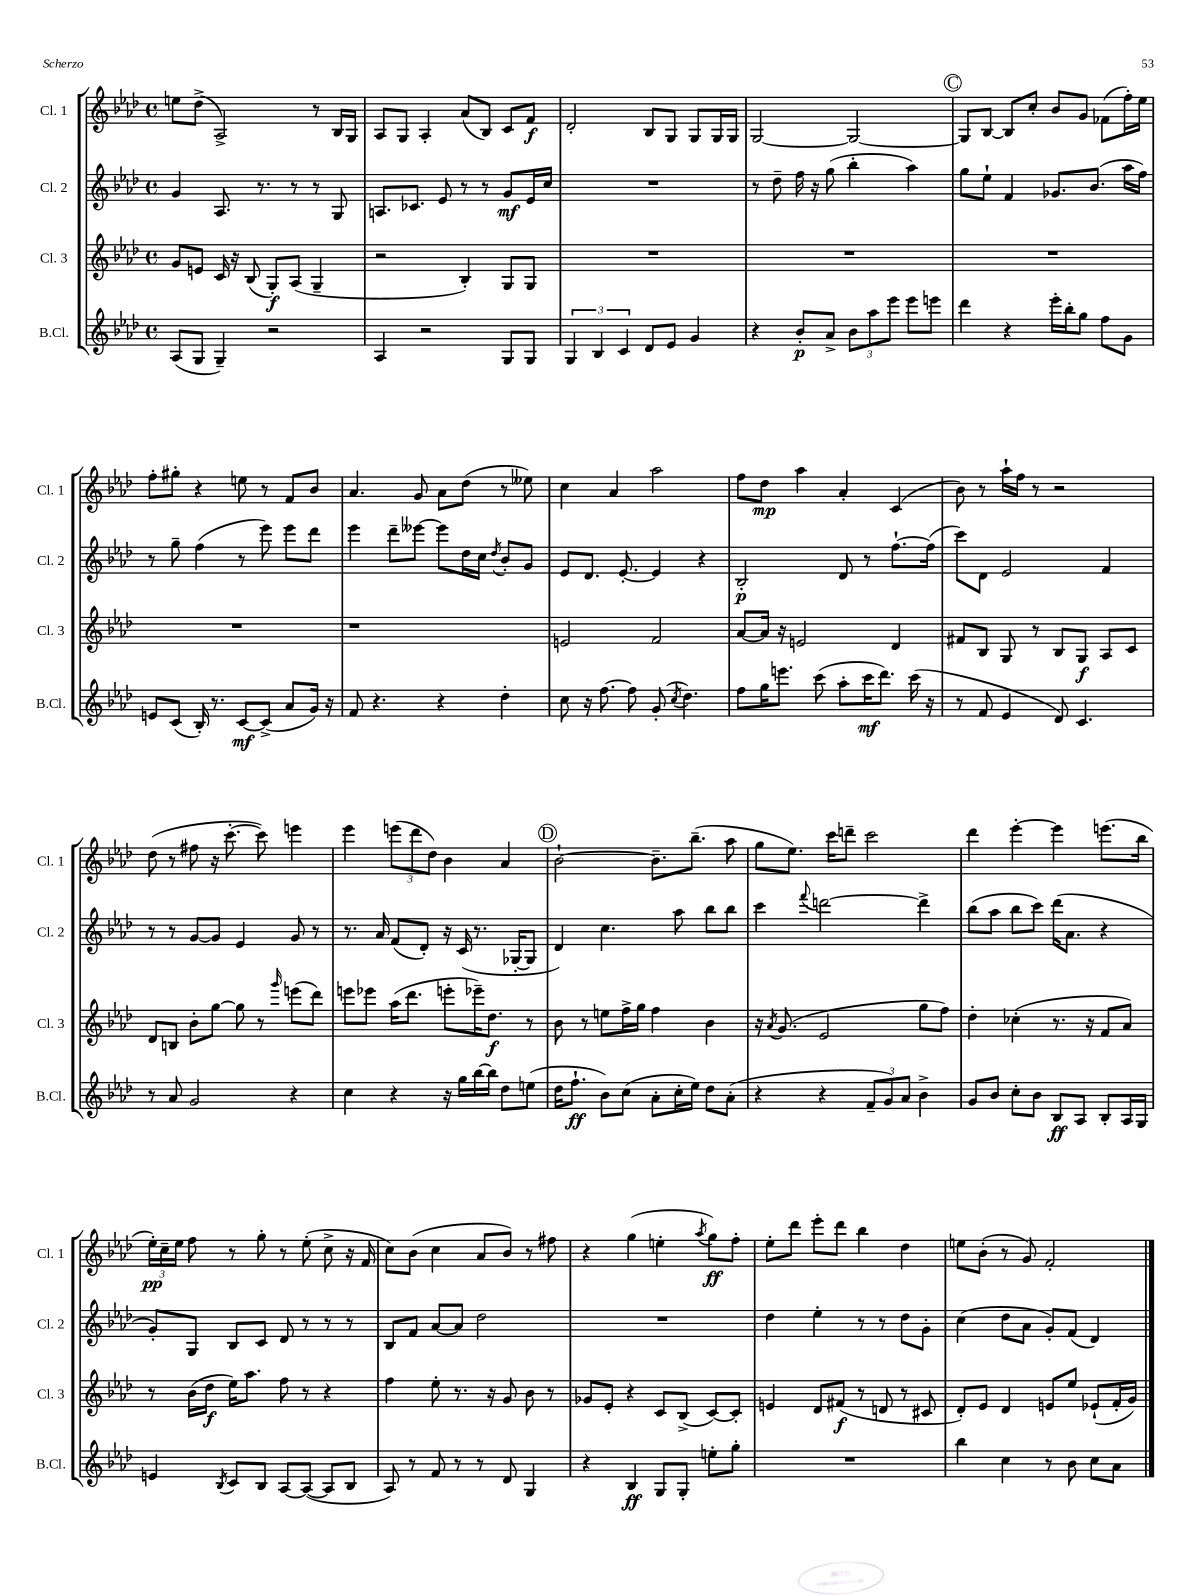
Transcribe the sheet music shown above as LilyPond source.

<<
\new StaffGroup <<
\new Staff = "s0" \with { instrumentName = "Cl. 1" shortInstrumentName = "Cl. 1" } {
    \clef treble \key aes \major \defaultTimeSignature \time 4/4
    \autoBeamOff e''8[ des''8]->( aes2->) r8 bes16[ g16] |
    aes8[ g8] aes4-. aes'8[( bes8]) c'8[ f'8]\f |
    des'2-. bes8[ g8] g8[ g16 g16] |
    g2~ g2~ |
    \mark \markup { \circle "C" } g8[ bes8]~ bes8[ c''8]-. bes'8[ g'8] fes'8[( f''16-.) ees''16] |
    f''8[-. gis''8]-. r4 e''8 r8 f'8[ bes'8] |
    aes'4. g'8 aes'8[ des''8]( r8 eeses''8) |
    c''4 aes'4 aes''2 |
    f''8[ des''8]\mp aes''4 aes'4-. c'4( |
    bes'8) r8 aes''16[-! f''16] r8 r2 |
    des''8( r8 fis''8 r16 c'''8.~-. c'''8) e'''4 |
    ees'''4 \tuplet 3/2 { e'''8[( des'''8 des''8]) } bes'4 aes'4 |
    \mark \markup { \circle "D" } bes'2~-! bes'8.[-- bes''8.]--( aes''8 |
    g''8[ ees''8.]) c'''16[ d'''8]-- c'''2 |
    des'''4 ees'''4~-. ees'''4 e'''8.[( bes''16] |
    \tuplet 3/2 { ees''16[-.\pp) c''16-- ees''16] } f''8 r8 g''8-. r8 ees''8-.( c''8-> r16 f'16 |
    c''8[) bes'8]( c''4 aes'8[ bes'8]) r8 fis''8 |
    r4 g''4( e''4-. \acciaccatura { aes''8 } g''8[\ff) f''8]-. |
    ees''8[-. des'''8] ees'''8[-. des'''8] bes''4 des''4 |
    e''8[ bes'8]-.( r8 g'8) f'2-. \bar "|." |
}
\new Staff = "s1" \with { instrumentName = "Cl. 2" shortInstrumentName = "Cl. 2" } {
    \clef treble \key aes \major \defaultTimeSignature \time 4/4
    \autoBeamOff g'4 aes8. r8. r8 r8 g8 |
    a8.[ ces'8.] ees'8 r8 r8 g'8[\mf ees'16 c''16] |
    R1 |
    r8 des''8-- f''16 r16 g''8( bes''4-. aes''4) |
    \mark \markup { \circle "C" } g''8[ ees''8]-! f'4 ges'8.[ bes'8.]( aes''16[ f''16]) |
    r8 g''8-- f''4( r8 ees'''8) ees'''8[ des'''8] |
    ees'''4 des'''8[-- eeses'''8]~ eeses'''8[ des''16 c''16] \acciaccatura { des''8 } bes'8[-. g'8] |
    ees'8[ des'8.] ees'8.~-. ees'4 r4 |
    bes2-.\p des'8 r8 f''8.[~-! f''16]( |
    c'''8[) des'8] ees'2 f'4 |
    r8 r8 g'8[~ g'8] ees'4 g'8 r8 |
    r8. aes'16 f'8[( des'8]-.) r16 c'16( r8. ges16[~-. ges8] |
    \mark \markup { \circle "D" } des'4) c''4. aes''8 bes''8[ bes''8] |
    c'''4 \appoggiatura { f'''8 } d'''2~ d'''4-> |
    bes''8[( aes''8] bes''8[ c'''8]) des'''16[( aes'8.] r4 |
    g'8[-.) g8] bes8[ c'8] des'8 r8 r8 r8 |
    bes8[ f'8] aes'8[~ aes'8] des''2 |
    R1 |
    des''4 ees''4-. r8 r8 des''8[ g'8]-. |
    c''4( des''8[ aes'8] g'8[-.) f'8]( des'4) \bar "|." |
}
\new Staff = "s2" \with { instrumentName = "Cl. 3" shortInstrumentName = "Cl. 3" } {
    \clef treble \key aes \major \defaultTimeSignature \time 4/4
    \autoBeamOff g'8[ e'8] c'16 r16 bes8( g8[-.\f) aes8]( g4-- |
    r2 bes4-.) g8[ g8] |
    R1 |
    R1 |
    \mark \markup { \circle "C" } R1 |
    R1 |
    r1 |
    e'2 f'2 |
    aes'8[~ aes'16] r16 e'2 des'4 |
    fis'8[ bes8] g8 r8 bes8[ g8]\f aes8[ c'8] |
    des'8[ b8] bes'8[-. g''8]~ g''8 r8 \grace { g'''16 } e'''8[( des'''8]) |
    e'''8[ ees'''8] aes''16[( des'''8.] e'''8[-. ees'''16--) des''8.]\f r8 |
    \mark \markup { \circle "D" } bes'8 r8 e''8[ f''16-> g''16] f''4 bes'4 |
    r16 \acciaccatura { aes'8 } g'8.( ees'2 g''8[ f''8]) |
    des''4-. ces''4-.( r8. r16 f'8[ aes'8]) |
    r8 bes'16[( des''16]\f ees''16[) aes''8.] f''8 r8 r4 |
    f''4 ees''8-. r8. r16 g'8 bes'8 r8 |
    ges'8[ ees'8]-. r4 c'8[ bes8]->( c'8[~) c'8]-. |
    e'4 des'8[ fis'8]\f( r8 d'8 r8 cis'8 |
    des'8[-.) ees'8] des'4 e'8[ ees''8] ees'8[-!( f'16-. g'16]) \bar "|." |
}
\new Staff = "s3" \with { instrumentName = "B.Cl." shortInstrumentName = "B.Cl." } {
    \clef treble \key aes \major \defaultTimeSignature \time 4/4
    \autoBeamOff aes8[( g8] g4--) r2 |
    aes4 r2 g8[ g8] |
    \tuplet 3/2 { g4 bes4 c'4 } des'8[ ees'8] g'4 |
    r4 bes'8[-.\p aes'8]-> \tuplet 3/2 { bes'8[ aes''8 ees'''8] } ees'''8[ e'''8] |
    \mark \markup { \circle "C" } des'''4 r4 ees'''16[-. bes''16-. g''8] f''8[ g'8] |
    e'8[ c'8]( bes16-.) r8. c'8[~\mf c'8]->( aes'8[ g'16]) r16 |
    f'8 r4. r4 des''4-. |
    c''8 r16 f''8.~ f''8 g'8-.( \acciaccatura { c''8 } des''4.) |
    f''8[ g''16 e'''8.] c'''8( aes''8[-. c'''16\mf des'''8.]) c'''16( r16 |
    r8 f'8 ees'4 des'8) c'4. |
    r8 aes'8 g'2 r4 |
    c''4 r4 r16 g''16[ bes''16~ bes''16] des''8[ e''8]( |
    \mark \markup { \circle "D" } des''16[ f''8.]-!\ff bes'8[) c''8]( aes'8[-. c''16-. ees''16]) des''8[ aes'8]-.( |
    r4 r4 \tuplet 3/2 { f'8[-- g'8) aes'8] } bes'4-> |
    g'8[ bes'8] c''8[-. bes'8] bes8[\ff aes8] bes8[-. aes16 g16] |
    e'4 \acciaccatura { bes8 } c'8[ bes8] aes8[~ aes8]~( aes8[ bes8] |
    aes8) r8 f'8 r8 r8 des'8 g4 |
    r4 bes4\ff g8[ g8]-. e''8[-. g''8]-. |
    R1 |
    bes''4 c''4 r8 bes'8 c''8[ aes'8] \bar "|." |
}
>>
>>
\layout { \context { \Score \remove "Bar_number_engraver" } }
